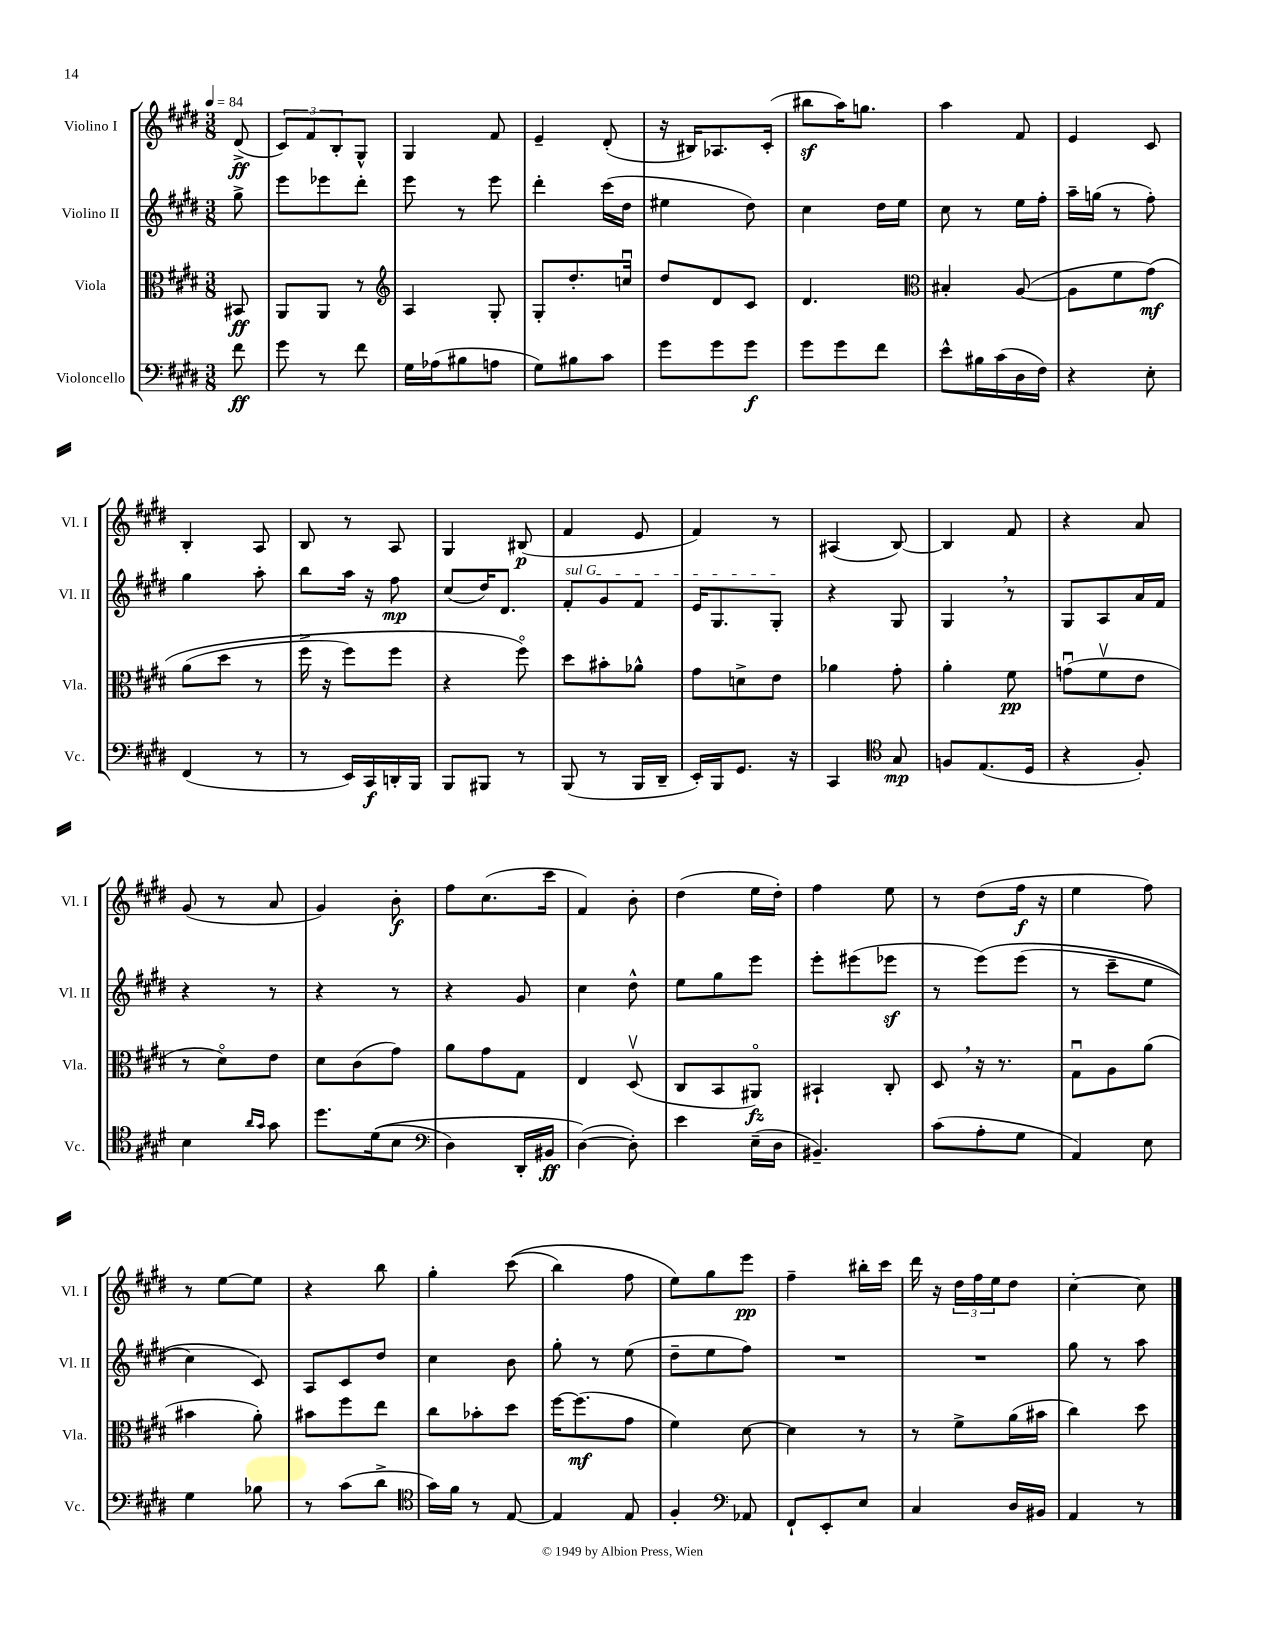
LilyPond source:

<<
\new StaffGroup <<
\new Staff = "s0" \with { instrumentName = "Violino I" shortInstrumentName = "Vl. I" } {
    \clef treble \key e \major \numericTimeSignature \time 3/8 \partial 8 \tempo 4 = 84
    dis'8->\ff( |
    \tuplet 3/2 { cis'8) fis'8 b8-. } gis8-^ |
    gis4 fis'8 |
    e'4-- dis'8-.( |
    r16 bis16) aes8. cis'16-.( |
    bis''8\sf a''16) g''8. |
    a''4 fis'8 |
    e'4 cis'8 |
    b4-. a8 |
    b8 r8 a8 |
    gis4 bis8\p( |
    fis'4 e'8 |
    fis'4) r8 |
    ais4( b8~) |
    b4 fis'8 |
    r4 a'8 |
    gis'8( r8 a'8 |
    gis'4) b'8-.\f |
    fis''8 cis''8.( cis'''16 |
    fis'4) b'8-. |
    dis''4( e''16 dis''16-.) |
    fis''4 e''8 |
    r8 dis''8( fis''16\f r16 |
    e''4 fis''8) |
    r8 e''8~ e''8 |
    r4 b''8 |
    gis''4-. cis'''8(\( |
    b''4) fis''8 |
    e''8\) gis''8 e'''8\pp |
    fis''4-- bis''16-. cis'''16 |
    dis'''16 r16 \tuplet 3/2 { dis''16 fis''16 e''16 } dis''8 |
    cis''4~-. cis''8 \bar "|." |
}
\new Staff = "s1" \with { instrumentName = "Violino II" shortInstrumentName = "Vl. II" } {
    \clef treble \key e \major \numericTimeSignature \time 3/8 \partial 8
    gis''8-> |
    e'''8 ees'''8 dis'''8-. |
    e'''8 r8 e'''8 |
    dis'''4-. cis'''16( dis''16 |
    eis''4 dis''8) |
    cis''4 dis''16 e''16 |
    cis''8 r8 e''16 fis''16-. |
    a''16-- g''16( r8 fis''8-.) |
    gis''4 a''8-. |
    b''8 a''16 r16 fis''8\mp |
    cis''8( dis''16) dis'8. |
    \once \override TextSpanner.bound-details.left.text = \markup { \italic "sul G" } fis'8-.\startTextSpan gis'8 fis'8 |
    e'16 gis8. gis8-.\stopTextSpan |
    r4 gis8 |
    gis4 \breathe r8 |
    gis8 a8 a'16 fis'16 |
    r4 r8 |
    r4 r8 |
    r4 gis'8 |
    cis''4 dis''8-^ |
    e''8 gis''8 e'''8 |
    e'''8-. eis'''8( ees'''8\sf |
    r8 e'''8)\( e'''8( |
    r8 cis'''8-- e''8 |
    cis''4) cis'8\) |
    a8 cis'8 dis''8 |
    cis''4 b'8 |
    gis''8-. r8 e''8( |
    dis''8-- e''8 fis''8) |
    R4. |
    R4. |
    gis''8 r8 a''8 \bar "|." |
}
\new Staff = "s2" \with { instrumentName = "Viola" shortInstrumentName = "Vla." } {
    \clef alto \key e \major \numericTimeSignature \time 3/8 \partial 8
    bis,8\ff |
    a,8 a,8 r8 |
    \clef treble a4 gis8-. |
    gis8-. dis''8.-. c''16\downbow |
    dis''8 dis'8 cis'8 |
    dis'4. |
    \clef alto bis4-. a8~( |
    a8 fis'8 gis'8\mf)\( |
    a'8( dis''8 r8 |
    fis''16-> r16 fis''8) fis''8 |
    r4 fis''8\flageolet\) |
    dis''8 bis'8-. aes'8-^ |
    gis'8 d'8-> e'8 |
    aes'4 gis'8-. |
    a'4-. fis'8\pp |
    g'8\downbow( fis'8\upbow e'8 |
    r8 dis'8\flageolet) e'8 |
    dis'8 cis'8( gis'8) |
    a'8 gis'8 gis8 |
    e4 dis8\upbow( |
    cis8 b,8 ais,8\flageolet\fz) |
    bis,4-! cis8-. |
    dis8 \breathe r16 r8. |
    gis8\downbow a8 a'8( |
    bis'4 a'8-.) |
    bis'8 fis''8 e''8 |
    cis''8 bes'8-. dis''8 |
    fis''16~ fis''8.\mf( gis'8 |
    fis'4) dis'8~ |
    dis'4 r8 |
    r8 fis'8-> a'16( bis'16 |
    cis''4) dis''8 \bar "|." |
}
\new Staff = "s3" \with { instrumentName = "Violoncello" shortInstrumentName = "Vc." } {
    \clef bass \key e \major \numericTimeSignature \time 3/8 \partial 8
    fis'8\ff |
    gis'8 r8 fis'8 |
    gis16 aes16( bis8 a8 |
    gis8) bis8 cis'8 |
    gis'8 gis'8 gis'8\f |
    gis'8 gis'8 fis'8 |
    e'8-^ bis16 cis'16( dis16 fis16) |
    r4 e8-. |
    fis,4( r8 |
    r8 e,16) cis,16\f d,16-. b,,16 |
    b,,8 bis,,8 r8 |
    b,,8( r8 b,,16 dis,16-- |
    e,16-.) b,,16 gis,8. r16 |
    cis,4 \clef tenor gis8\mp |
    f8 e8.( dis16 |
    r4 fis8-.) |
    b4 \grace { a'16 gis'16 } gis'8 |
    dis''8. dis'16(\( b8 |
    \clef bass dis4) dis,16-. bis,16\ff |
    dis4~(\) dis8-.) |
    e'4 e16--( dis16 |
    bis,4.--) |
    cis'8( a8-. gis8 |
    a,4) e8 |
    gis4 bes8 |
    r8 cis'8( dis'8-> |
    \clef tenor gis'16) fis'16 r8 e8~ |
    e4 e8 |
    fis4-. \clef bass aes,8 |
    fis,8-! e,8-. e8 |
    cis4 dis16 bis,16 |
    a,4 r8 \bar "|." |
}
>>
>>
\layout { \context { \Score \remove "Bar_number_engraver" } }
